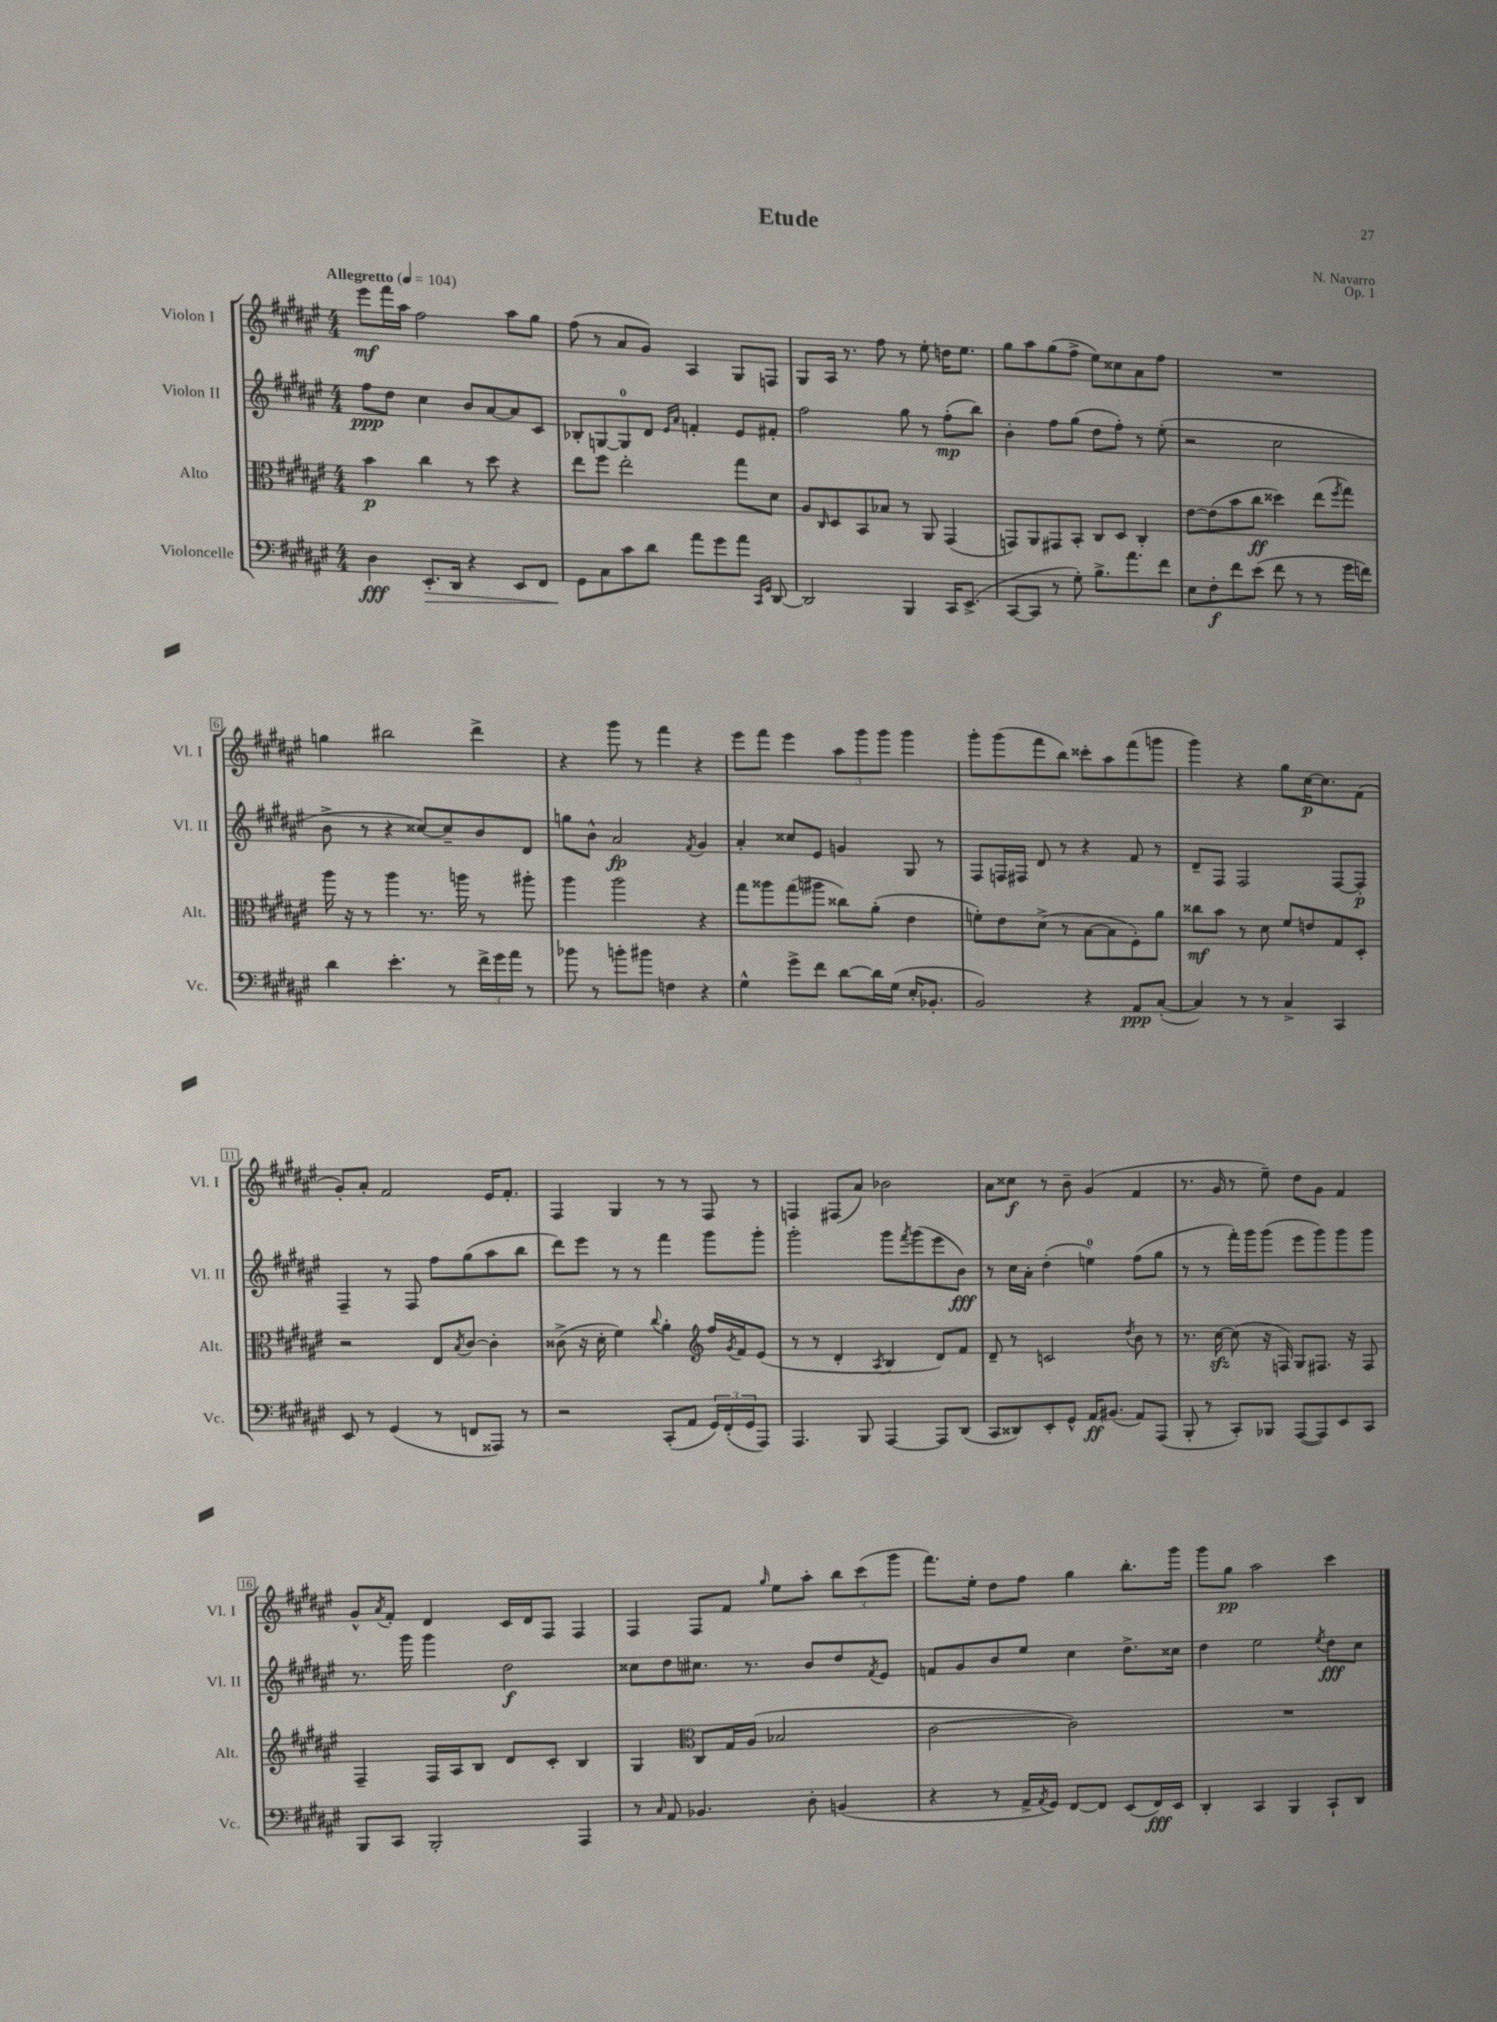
\header { title = "Etude" composer = "N. Navarro" opus = "Op. 1" }
<<
\new StaffGroup <<
\new Staff = "s0" \with { instrumentName = "Violon I" shortInstrumentName = "Vl. I" } {
    \clef treble \key fis \major \numericTimeSignature \time 4/4 \tempo "Allegretto" 4 = 104
    eis'''8\mf fis'''16 ais''16 fis''2 ais''8 gis''8 |
    fis''8( r8 ais'8 gis'8) ais4 gis8 f8 |
    gis8 ais16 r8. fis''8 r8 eis''8-. d''16 eis''8. |
    gis''8 ais''8 gis''8( fis''8-> eis''8) cisis''8 ais'8 fis''8 |
    R1 |
    g''4 bis''2 dis'''4-> |
    r4 gis'''8 r8 fis'''4 r4 |
    eis'''8 fis'''8 eis'''4 \tuplet 3/2 { ais''8 gis'''8 gis'''8 } gis'''4 |
    gis'''8-. gis'''8( fis'''8 b''8) cisis'''8-. ais''8 fis'''8( g'''8 |
    gis'''4) r4 gis''8 cis''16~\p cis''8. fis'8( |
    gis'8-.) ais'8-. fis'2 eis'16 fis'8.-. |
    fis4 gis4 r8 r8 fis8 r8 |
    f4 fis8( ais'8) bes'2 |
    ais'8 cisis''8\f r8 b'8-- gis'4( fis'4 |
    r8. gis'16 r8 eis''8--) dis''8 gis'8 fis'4 |
    gis'8-^ \acciaccatura { ais'8 } fis'8-. dis'4 cis'16 dis'16 fis8 fis4 |
    fis4 fis8 fis'8 \grace { gis''16 } eis''8 ais''8-. \tuplet 3/2 { b''8 cis'''8( gis'''8 } |
    fis'''8.) eis''16-. dis''8 fis''8 gis''4 b''8.-. gis'''16 |
    gis'''8 gis''8\pp ais''2 cis'''4 \bar "|." |
}
\new Staff = "s1" \with { instrumentName = "Violon II" shortInstrumentName = "Vl. II" } {
    \clef treble \key fis \major \numericTimeSignature \time 4/4
    fis''8\ppp dis''8 cis''4 b'8 ais'8~ ais'8 cis'8 |
    bes8-. g8~ g8-0 dis'8 \grace { eis'16 ais'16 } f'4-. eis'8 fis'8-. |
    fis''2 gis''8 r8 fis''8-.\mp( b''8) |
    b'4-. fis''8 gis''8( dis''8 fis''8-.) r8 eis''8-.( |
    r2 cis''2 |
    b'8-> r8 r4 cisis''8~) cisis''8-- b'8 dis'8 |
    g''8 b'8-^ ais'2\fp \acciaccatura { fis'8 } gis'4 |
    ais'4-. cisis''8 eis'8 g'4 gis8 r8 |
    fis8 f16 fis16 dis'8 r8 r4 fis'8 r8 |
    dis'8-- fis8 fis2 fis8~ fis8-.\p |
    fis4-- r8 fis8 fis''8 gis''8( ais''8 b''8 |
    dis'''8) eis'''8 r8 r8 fis'''4 gis'''8 gis'''8-. |
    gis'''2-. gis'''8 \acciaccatura { fis'''8 } gis'''8( eis'''8 b'8\fff) |
    r8 cis''16 ais'16-. dis''4-.( e''4-0) fis''8( gis''8 |
    r8 r8 fis'''16-.) gis'''16 gis'''8( eis'''8 gis'''8) gis'''8 gis'''8 |
    r8. gis'''16 gis'''4 dis''2\f |
    cisis''8 dis''8 cis''8. r8. b'8 dis''8 \acciaccatura { fis'8 } eis'8 |
    f'8 gis'8 b'8 eis''8 cis''4 dis''8.-> cisis''16 |
    dis''4 eis''2 \acciaccatura { eis''8 } dis''8\fff cis''8 \bar "|." |
}
\new Staff = "s2" \with { instrumentName = "Alto" shortInstrumentName = "Alt." } {
    \clef alto \key fis \major \numericTimeSignature \time 4/4
    b'4\p cis''4 r8 dis''8 r4 |
    eis''8 fis''8 eis''2-. gis''8 dis'8 |
    ais8 \grace { cis16 } dis8 b,8 bes8 r8 ais,8 gis,4( |
    g,8) ais,8 gis,8 b,8-. cis8 dis8 cis4-. |
    eis'8~ eis'8( b'8 cis''8\ff disis''4) eis''8( \acciaccatura { fis''8 } gis''8) |
    ais''16 r16 r8 ais''4 r8. a''16 r8 ais''8-. |
    ais''4 ais''2 r4 |
    gis''8 aisis''8 gis''8( ais''8 cisis''8) ais'8-.( eis'4 |
    f'8-.) eis'8 dis'8->( r8 b8~ b8 fis8-.) ais'8 |
    cisis''8\mf b'8 r8 dis'8 fis'8 e'8 gis8 dis8-. |
    r2 eis8 \acciaccatura { b8 } cis'8~ cis'4-. |
    cisis'8->( r16 dis'16-. fis'4) \appoggiatura { cis''8 } ais'4-. \clef treble fis''16 \acciaccatura { gis'8 } fis'16 eis'8( |
    r8 r8 dis'4-. \acciaccatura { ais8 } b4 dis'8) fis'8 |
    dis'8-- r8 c'2 \acciaccatura { dis''8 } b'8 r8 |
    r8. cis''16~\sfz cis''8( r16 f16) gis8 fis8. r16 fis8 |
    fis4-- fis16 ais16 b8 dis'8 cis'8-. b4 |
    gis4 \clef alto cis8 gis16 ais16( bes2 |
    cis'2~ cis'2) |
    R1 \bar "|." |
}
\new Staff = "s3" \with { instrumentName = "Violoncelle" shortInstrumentName = "Vc." } {
    \clef bass \key fis \major \numericTimeSignature \time 4/4
    dis4\fff eis,8.-.\> dis,16 r4 eis,8 fis,8 |
    gis,8\! cis8 cis'8 dis'8 ais'8 gis'8 ais'8 \grace { cis,16 gis,16 } dis,8~ |
    dis,2 b,,4 cis,16 eis,8.->( |
    cis,8~ cis,8 r8 gis8-.) b8.-> ais'8. fis'8 |
    eis8 fis8-.\f fis'8 eis'8( fis'8 r8 r8 gis'16 f'16) |
    dis'4 eis'4.-. r8 \tuplet 3/2 { fis'16-> gis'16 ais'16 } r8 |
    bes'8 r8 b'8-. bis'8 f4 r4 |
    gis4-^ gis'8-> fis'8 dis'8~ dis'16 gis16( eis16-. bes,8.-. |
    b,2) r4 ais,8\ppp cis8~-.( |
    cis4) r8 r8 cis4-> cis,4 |
    eis,8 r8 gis,4( r8 f,8 aisis,,8) r8 |
    r2 cis,8-.( ais,8 \tuplet 3/2 { gis,16) fis,16-.( gis,16 } ais,,8) |
    ais,,4. b,,8 ais,,4~ ais,,8 dis,8( |
    cis,8 disis,8) eis,8-. gis,8-^ ais,16\ff bis,8.( ais,8) ais,,8( |
    b,,8-. r8 cis,8-.) bes,,8 ais,,8~( ais,,8) eis,8 cis,8 |
    b,,8 cis,8 b,,2-. ais,,4 |
    r8 \grace { cis16 } ais,8 bes,4. dis8-. b,4( |
    r4 r8 ais,16-> \acciaccatura { ais,8 } gis,16) fis,8~ fis,8 eis,8( fis,16\fff) eis,16 |
    dis,4-. cis,4 b,,4 cis,8-! dis,8 \bar "|." |
}
>>
>>
\layout { \context { \Score \override BarNumber.stencil = #(make-stencil-boxer 0.1 0.3 ly:text-interface::print) } }
